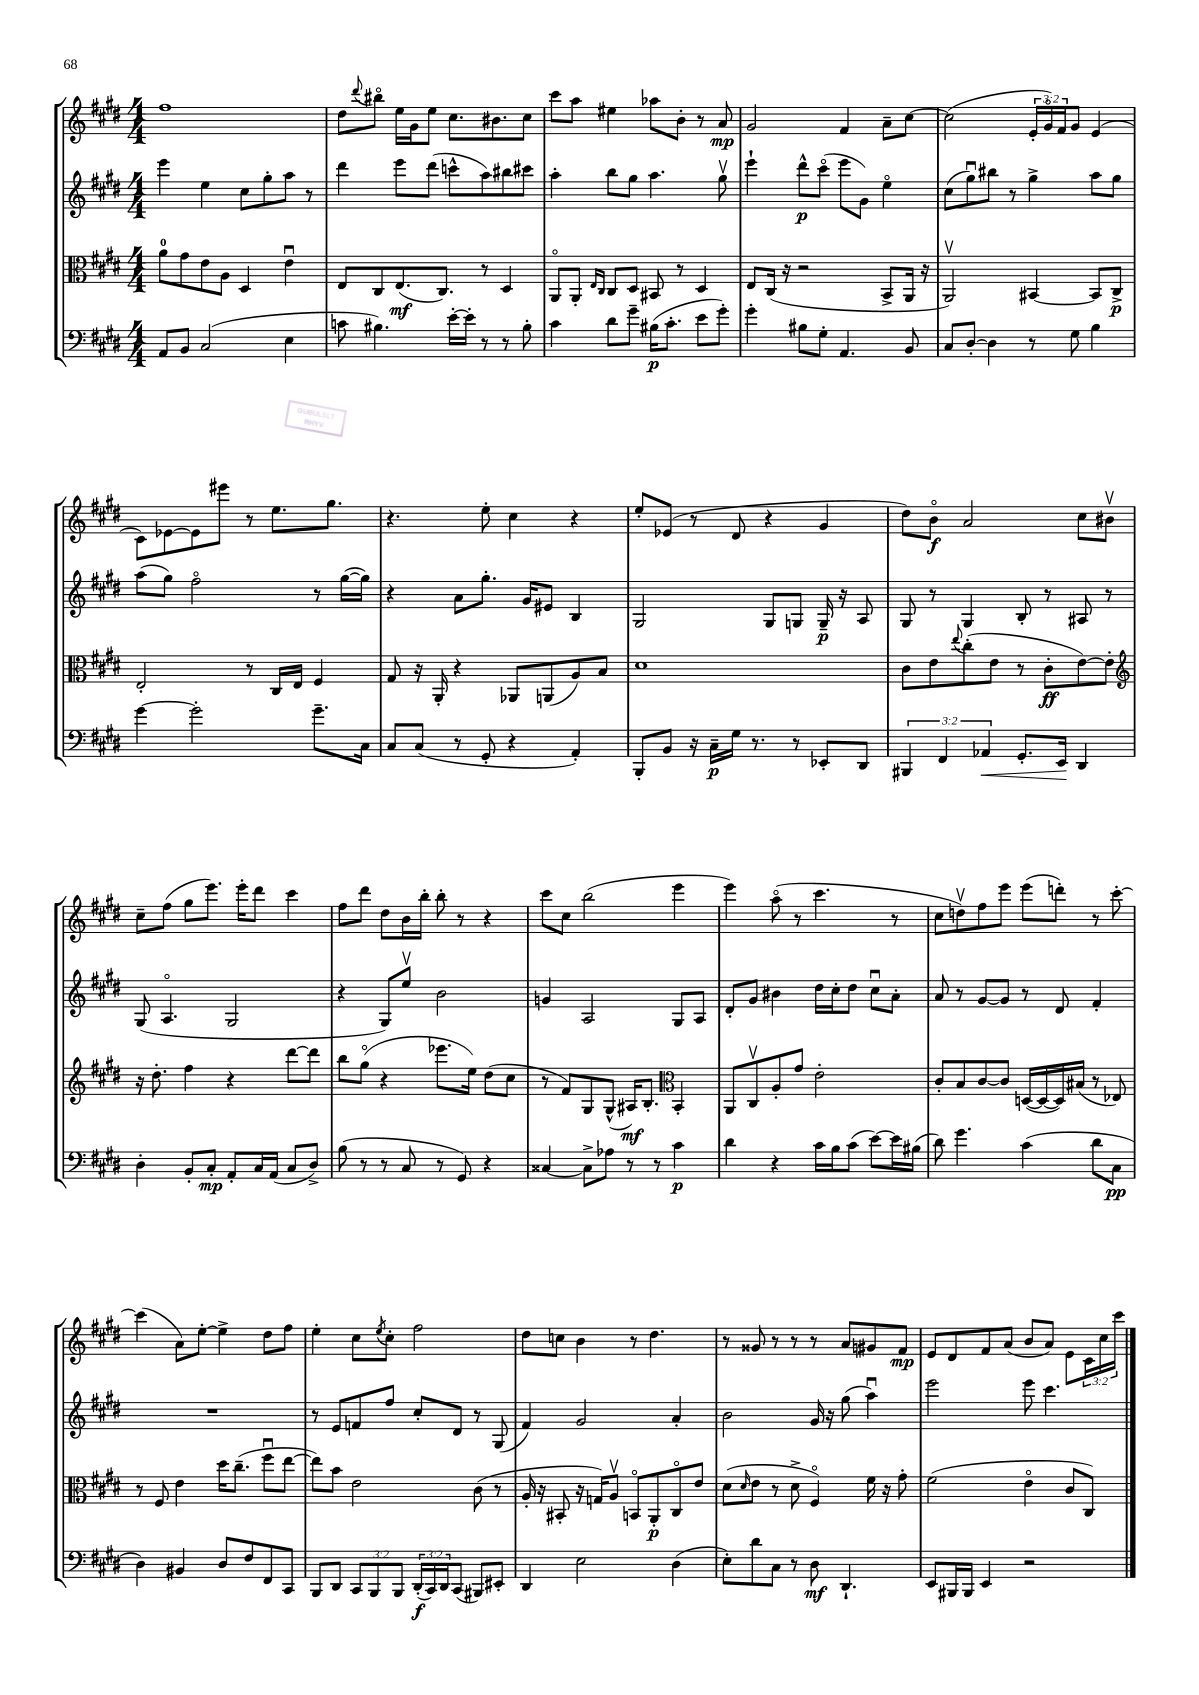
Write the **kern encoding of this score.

**kern	**kern	**kern	**kern
*staff4	*staff3	*staff2	*staff1
*clefF4	*clefC3	*clefG2	*clefG2
*k[f#c#g#d#]	*k[f#c#g#d#]	*k[f#c#g#d#]	*k[f#c#g#d#]
*M4/4	*M4/4	*M4/4	*M4/4
8AA	8a	4eee	1ff#
8BB	8g#	.	.
(2C#	8e	4ee	.
.	8A	.	.
.	4D#	8cc#	.
.	.	8gg#'	.
4E	4eu	8aa	.
.	.	8r	.
=	=	=	=
8c	8E	4ddd#	8dd#
.	.	.	8qqddd#
4.B#)	8C#	.	8bb#o
.	(8.E	8eee	16ee
.	.	.	16g#
.	.	(8ddd#	8ee
.	8.C#)	.	.
[16e'	.	8ccc^^	8.cc#
16e']	.	.	.
8r	8r	8aa)	.
.	.	.	8.b#
8r	4D#	8bb#	.
8B#'	.	8ccc#	8cc#
=	=	=	=
4c#	8AAo	4aa'	8ccc#
.	8AA'	.	8aa
.	16qqE	.	.
.	16qqC#	.	.
8d#	8C#	8bb	4ee#
8g#~	8D#	8gg#	.
(16B#	8BB#	4.aa	8aa-
8.c#'	.	.	.
.	8r	.	8b'
8e	4D#	.	8r
8g#')	.	8gg#v	8a
=	=	=	=
4g#'	8E	4eee`	2g#
.	(16C#	.	.
.	16r	.	.
8B#	2r	8ddd#^^	.
8G#'	.	(8ccc#o	.
4.AA	.	8eee	4f#
.	.	8g#)	.
.	8BB^	4eeo	8a~
8BB	16AA	.	[8cc#
.	16r	.	.
=	=	=	=
8C#	2AAv)	(8cc#	(2cc#]
[8D#'	.	8gg#u)	.
4D#]	.	8bb#	.
.	.	8r	.
8r	[4BB#	4gg#^	24e'
.	.	.	24g#o)
.	.	.	24f#
8G#	.	.	8g#
4B	8BB#]	8aa	(4e
.	8C#^	8gg#	.
=	=	=	=
[4g#	2E'	(8aa	8c#)
.	.	8gg#)	[8e-
2g#']	.	2ff#o	8e-]
.	.	.	8eee#
.	8r	.	8r
.	16C#	.	8.ee
.	16E	.	.
8.g#~	4F#	8r	.
.	.	.	8.gg#
.	.	([16gg#	.
16C#	.	16gg#])	.
=	=	=	=
8C#	8G#	4r	4.r
(8C#	16r	.	.
.	16AA'	.	.
8r	4r	8a	.
8GG#'	.	8.gg#'	8ee'
4r	8AA-	.	4cc#
.	.	16g#	.
.	(8AA	8e#	.
4AA')	8A)	4B	4r
.	8B	.	.
=	=	=	=
8BBB'	1d#	2G#	8ee'
8BB	.	.	(8e-
16r	.	.	8r
16C#~	.	.	.
16G#	.	.	8d#
8.r	.	.	.
.	.	8G#	4r
8r	.	8G	.
8EE-'	.	16G~	4g#
.	.	16r	.
8DD#	.	8A	.
=	=	=	=
6BBB#	8c#	8G#	8dd#)
.	8e	8r	8bo
6FF#	.	.	.
.	8qqee	.	.
.	(8cc#'	4G#	2a
6AA-	.	.	.
.	8e	.	.
8.GG#'	8r	8B'	.
.	8c#'	8r	.
16EE	.	.	.
4DD#	[8e)	8A#	8cc#
.	8e']	8r	8b#v
=	=	=	=
*	*clefG2	*	*
4D#'	16r	(8G#	8cc#~
.	8.dd#'	.	.
.	.	4.Ao	(8ff#
8BB'	4ff#	.	8gg#
8C#'	.	.	8.eee)
8AA'	4r	2G#	.
.	.	.	16eee'
16C#	.	.	8ddd#
(16AA	.	.	.
8C#	[8ddd#	.	4ccc#
8D#^)	8ddd#]	.	.
=	=	=	=
(8B	8bb	4r	8ff#
8r	(8gg#o	.	8ddd#
8r	4r	8G#)	8dd#
8C#	.	8eev	16b
.	.	.	16bb'
8r	8.eee-	2b	8bb'
8GG#)	.	.	8r
.	16ee)	.	.
4r	(8dd#	.	4r
.	8cc#	.	.
=	=	=	=
[4C##	8r	4g	8ccc#
.	8f#)	.	8cc#
8C##^]	8G#	2A	(2bb
8A-	(8G#^^	.	.
8r	16A#)	.	.
.	8.B'	.	.
8r	.	.	.
*	*clefC3	*	*
4c#	4BB'	8G#	4eee
.	.	8A	.
=	=	=	=
4d#	8AA	8d#'	4eee)
.	8C#v	8g#	.
4r	8A'	4b#	(8aao
.	8g#	.	8r
16c#	2e'	16dd#	4.ccc#
16B	.	16cc#'	.
(8c#	.	8dd#	.
[8e)	.	8cc#u	.
16e]	.	8a'	8r
(16B#	.	.	.
=	=	=	=
8d#)	8c#'	8a	8cc#
4.g#	8B	8r	8ddv)
.	[8c#	[8g#	8ff#
.	8c#]	8g#]	8eee
(4c#	([16D	8r	(8eee
.	16D_	.	.
.	16D])	8d#	8ddd')
.	(16B#	.	.
8d#	8r	4f#'	8r
8C#	8E-)	.	[8ccc#'
=	=	=	=
4D#)	8r	1r	(4ccc#]
.	8F#	.	.
4BB#	4e	.	8a)
.	.	.	[8ee'
8D#	16dd#	.	4ee^]
.	(8.cc#~	.	.
8F#	.	.	.
8FF#	8ff#u	.	8dd#
8CC#	[8ee	.	8ff#
=	=	=	=
8BBB	8ee])	8r	4ee'
8DD#	8b	8e	.
12CC#	2e	8f	8cc#
12BBB	.	.	.
.	.	.	8qee
.	.	8ff#	8cc#'
12BBB	.	.	.
(24DD#'	.	8cc#'	2ff#
24CC#)	.	.	.
24DD#	.	.	.
(8CC#	.	8d#	.
8BBB#)	(8c#	8r	.
8EE#'	8r	(8G#	.
=	=	=	=
4DD#	16A'	4f#)	8dd#
.	16r	.	.
.	8BB#'	.	8cc
2E	16r	2g#	4b
.	16G)	.	.
.	8Av	.	.
.	8BBo	.	8r
.	8AA'	.	4.dd#
(4D#	8C#o	4a'	.
.	8e	.	.
=	=	=	=
8E')	(8d#	2b	8r
.	16qqd#	.	.
8d#	8e	.	8g##
8C#	8r	.	8r
8r	8d#^	.	8r
8D#	4F#o)	16g#	8r
.	.	16r	.
4.DD#`	.	(8gg#	8a
.	16f#	4aau)	8g#
.	16r	.	.
.	8g#'	.	8f#
=	=	=	=
8EE	(2f#	2eee	8e
16BBB#	.	.	8d#
16BBB#	.	.	.
4EE	.	.	8f#
.	.	.	(8a
2r	4eo	8eee	8b
.	.	4.ccc#	8a)
.	8c#	.	8e
.	8C#)	.	24c#
.	.	.	24cc#
.	.	.	24ccc#
==	==	==	==
*-	*-	*-	*-
